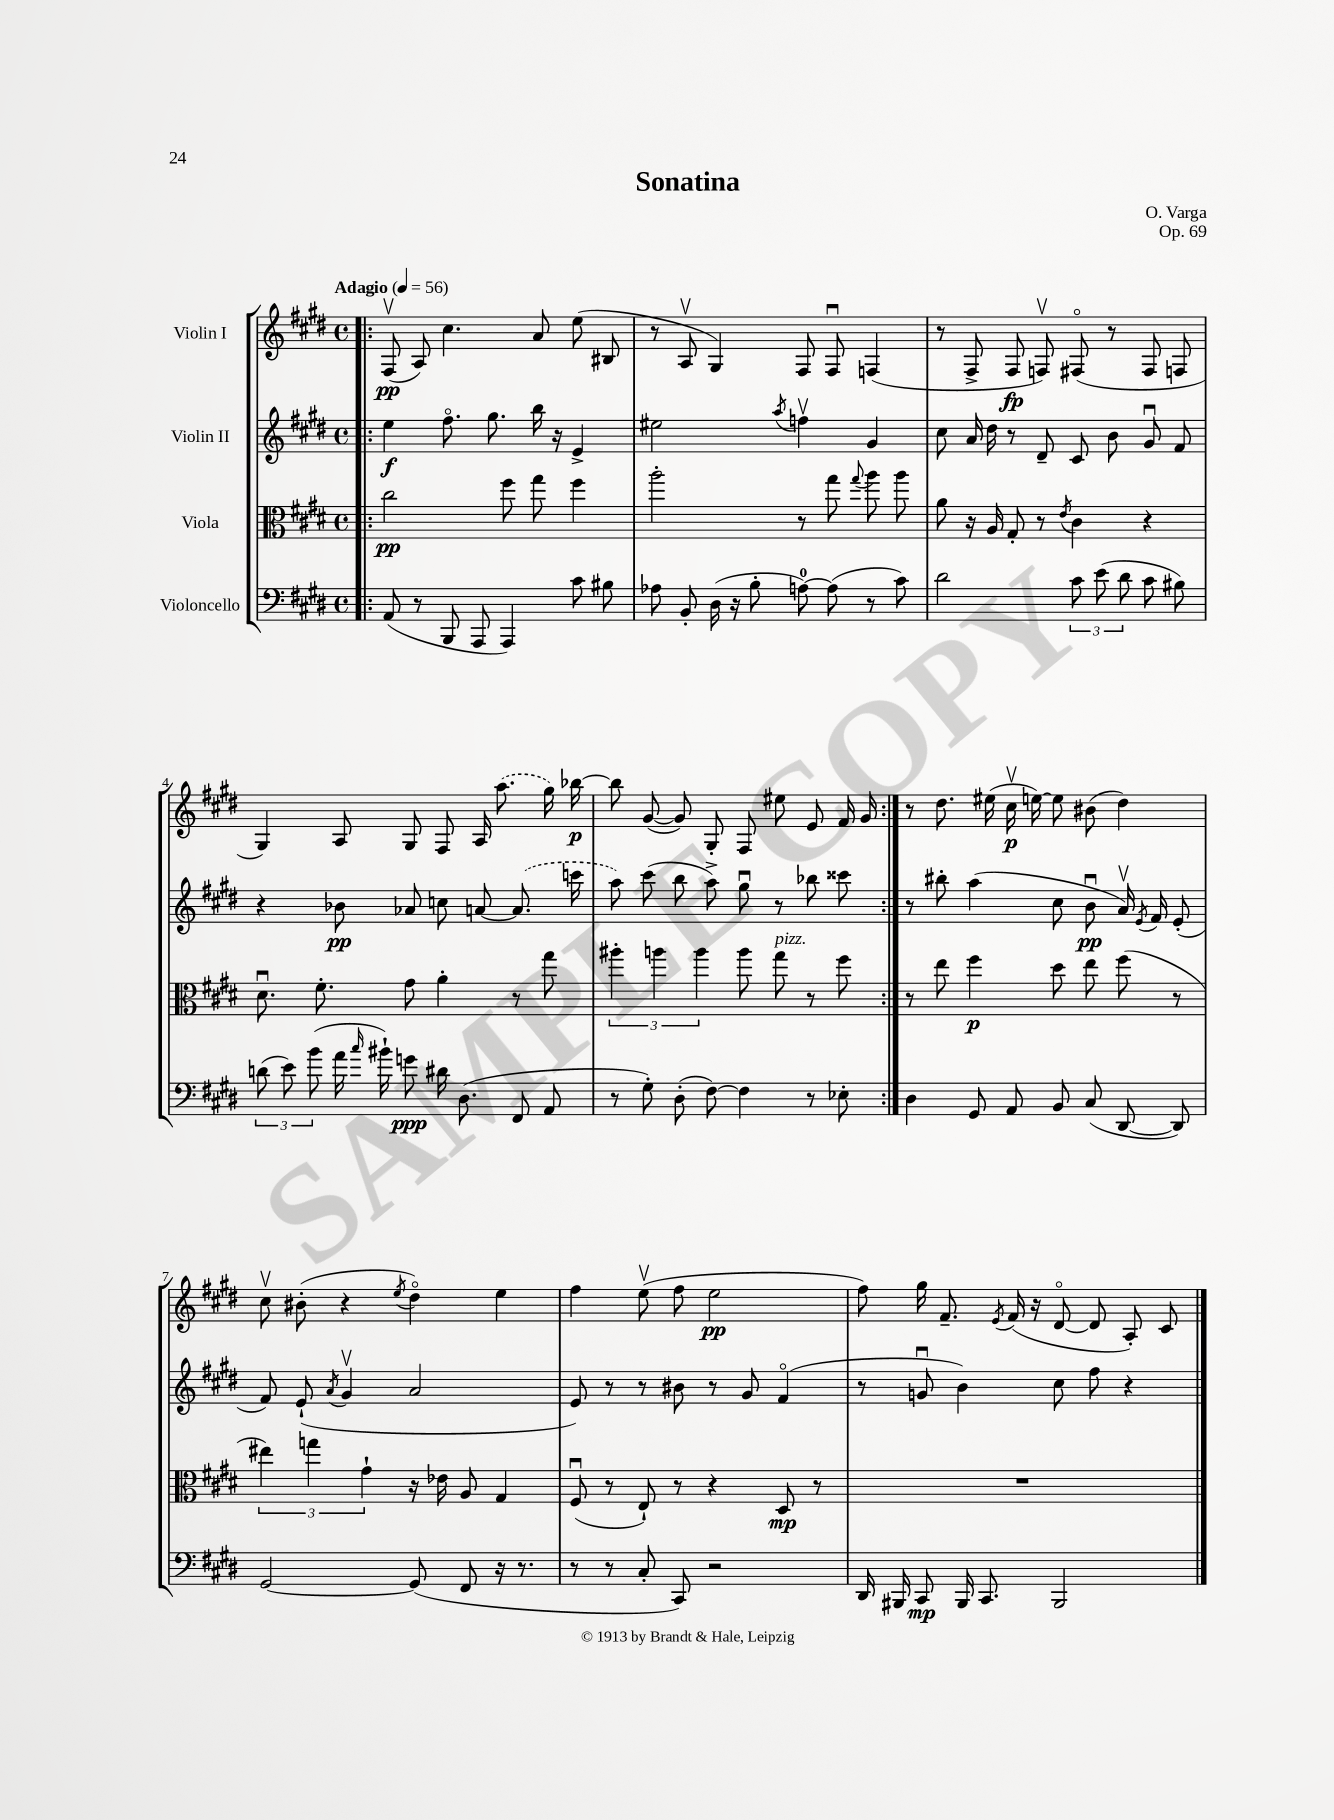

**kern	**kern	**kern	**kern
*staff4	*staff3	*staff2	*staff1
*clefF4	*clefC3	*clefG2	*clefG2
*k[f#c#g#d#]	*k[f#c#g#d#]	*k[f#c#g#d#]	*k[f#c#g#d#]
*M4/4	*M4/4	*M4/4	*M4/4
*met(c)	*met(c)	*met(c)	*met(c)
*MM56	*MM56	*MM56	*MM56
=!|:	=!|:	=!|:	=!|:
(8AA	2cc#	4ee	(8F#v
8r	.	.	8A)
8BBB	.	8.ff#o	4.cc#
8AAA	.	.	.
.	.	8.gg#	.
4AAA)	8ff#	.	.
.	8gg#	16bb	8a
.	.	16r	.
8c#	4ff#	4e^	(8ee
8B#	.	.	8B#
=	=	=	=
8A-	2aa'	2ee#	8r
8BB'	.	.	8Av
(16D#	.	.	4G#)
16r	.	.	.
8B'	.	.	.
.	.	8qaa	.
[8A)	8r	4ffv	8F#
(8A]	8gg#	.	8F#u
.	8qqgg#	.	.
8r	8aa	4g#	(4F
8c#)	8aa	.	.
=	=	=	=
2d#	8a	8cc#	8r
.	16r	16a	8F#^
.	16A	16dd#	.
.	8G#'	8r	8F#
.	8r	8d#~	8Fv)
.	8qe	.	.
12c#	4c#	8c#	(8F#o
(12e	.	.	.
.	.	8b	8r
12d#	.	.	.
8c#	4r	8g#u	8F#
8B#)	.	8f#	8F
=	=	=	=
(12d	8.d#u	4r	4G#)
12e)	.	.	.
(12b	.	.	.
.	8.f#'	.	.
16a	.	8b-	8A
16qqcc#	.	.	.
16b#`)	.	.	.
8g	8g#	8a-	8G#
16d#	4a'	8cc	8F#
(8.D#	.	.	.
.	.	[8a	16A
.	.	.	(8.aa
8FF#	8r	(8.a]	.
8AA	8gg#	.	16gg#)
.	.	16ccc	[16bb-
=	=	=	=
8r	6aa#'	8aa)	8bb-]
8G#')	.	(8ccc#	([8g#
.	6aa	.	.
(8D#'	.	8bb	8g#])
.	6aa	.	.
[8F#)	.	8aa^)	8G#'
4F#]	8aa	8gg#u	8F#
.	8gg#	8r	8ee#
8r	8r	8bb-	8e
8E-'	8ff#	8ccc##	16f#
.	.	.	16g#
=:|!	=:|!	=:|!	=:|!
4D#	8r	8r	8r
.	8ee	8bb#'	8.dd#
8GG#	4ff#	(4aa	.
.	.	.	(16ee#
8AA	.	.	16cc#v
.	.	.	[16ee)
8BB	8dd#	8cc#	8ee]
(8C#	8ee	8bu	(8b#
[8DD#	(8ff#	16av)	4dd#)
.	.	8qe	.
.	.	16f#	.
8DD#])	8r	(8e'	.
=	=	=	=
[2GG#	6ee#)	8f#)	8cc#v
.	.	(8e`	(8b#'
.	6gg	.	.
.	.	8qa	.
.	.	4g#v	4r
.	6g#`	.	.
.	.	.	8qee
(8GG#]	16r	2a	4dd#o)
.	16e-	.	.
8FF#	8A	.	.
16r	4G#	.	4ee
8.r	.	.	.
=	=	=	=
8r	(8F#u	8e)	4ff#
8r	8r	8r	.
8C#'	8E`)	8r	(8eev
8CC#)	8r	8b#	8ff#
2r	4r	8r	2ee
.	.	8g#	.
.	8D#	(4f#o	.
.	8r	.	.
=	=	=	=
16DD#	1r	8r	8ff#)
16BBB#	.	.	.
8CC#	.	8gu	16gg#
.	.	.	8.f#~
16BBB#	.	4b)	.
8.CC#	.	.	.
.	.	.	8qe
.	.	.	(16f#
.	.	.	16r
2BBB#	.	8cc#	[8d#o
.	.	8ff#	8d#]
.	.	4r	8A')
.	.	.	8c#
==	==	==	==
*-	*-	*-	*-
